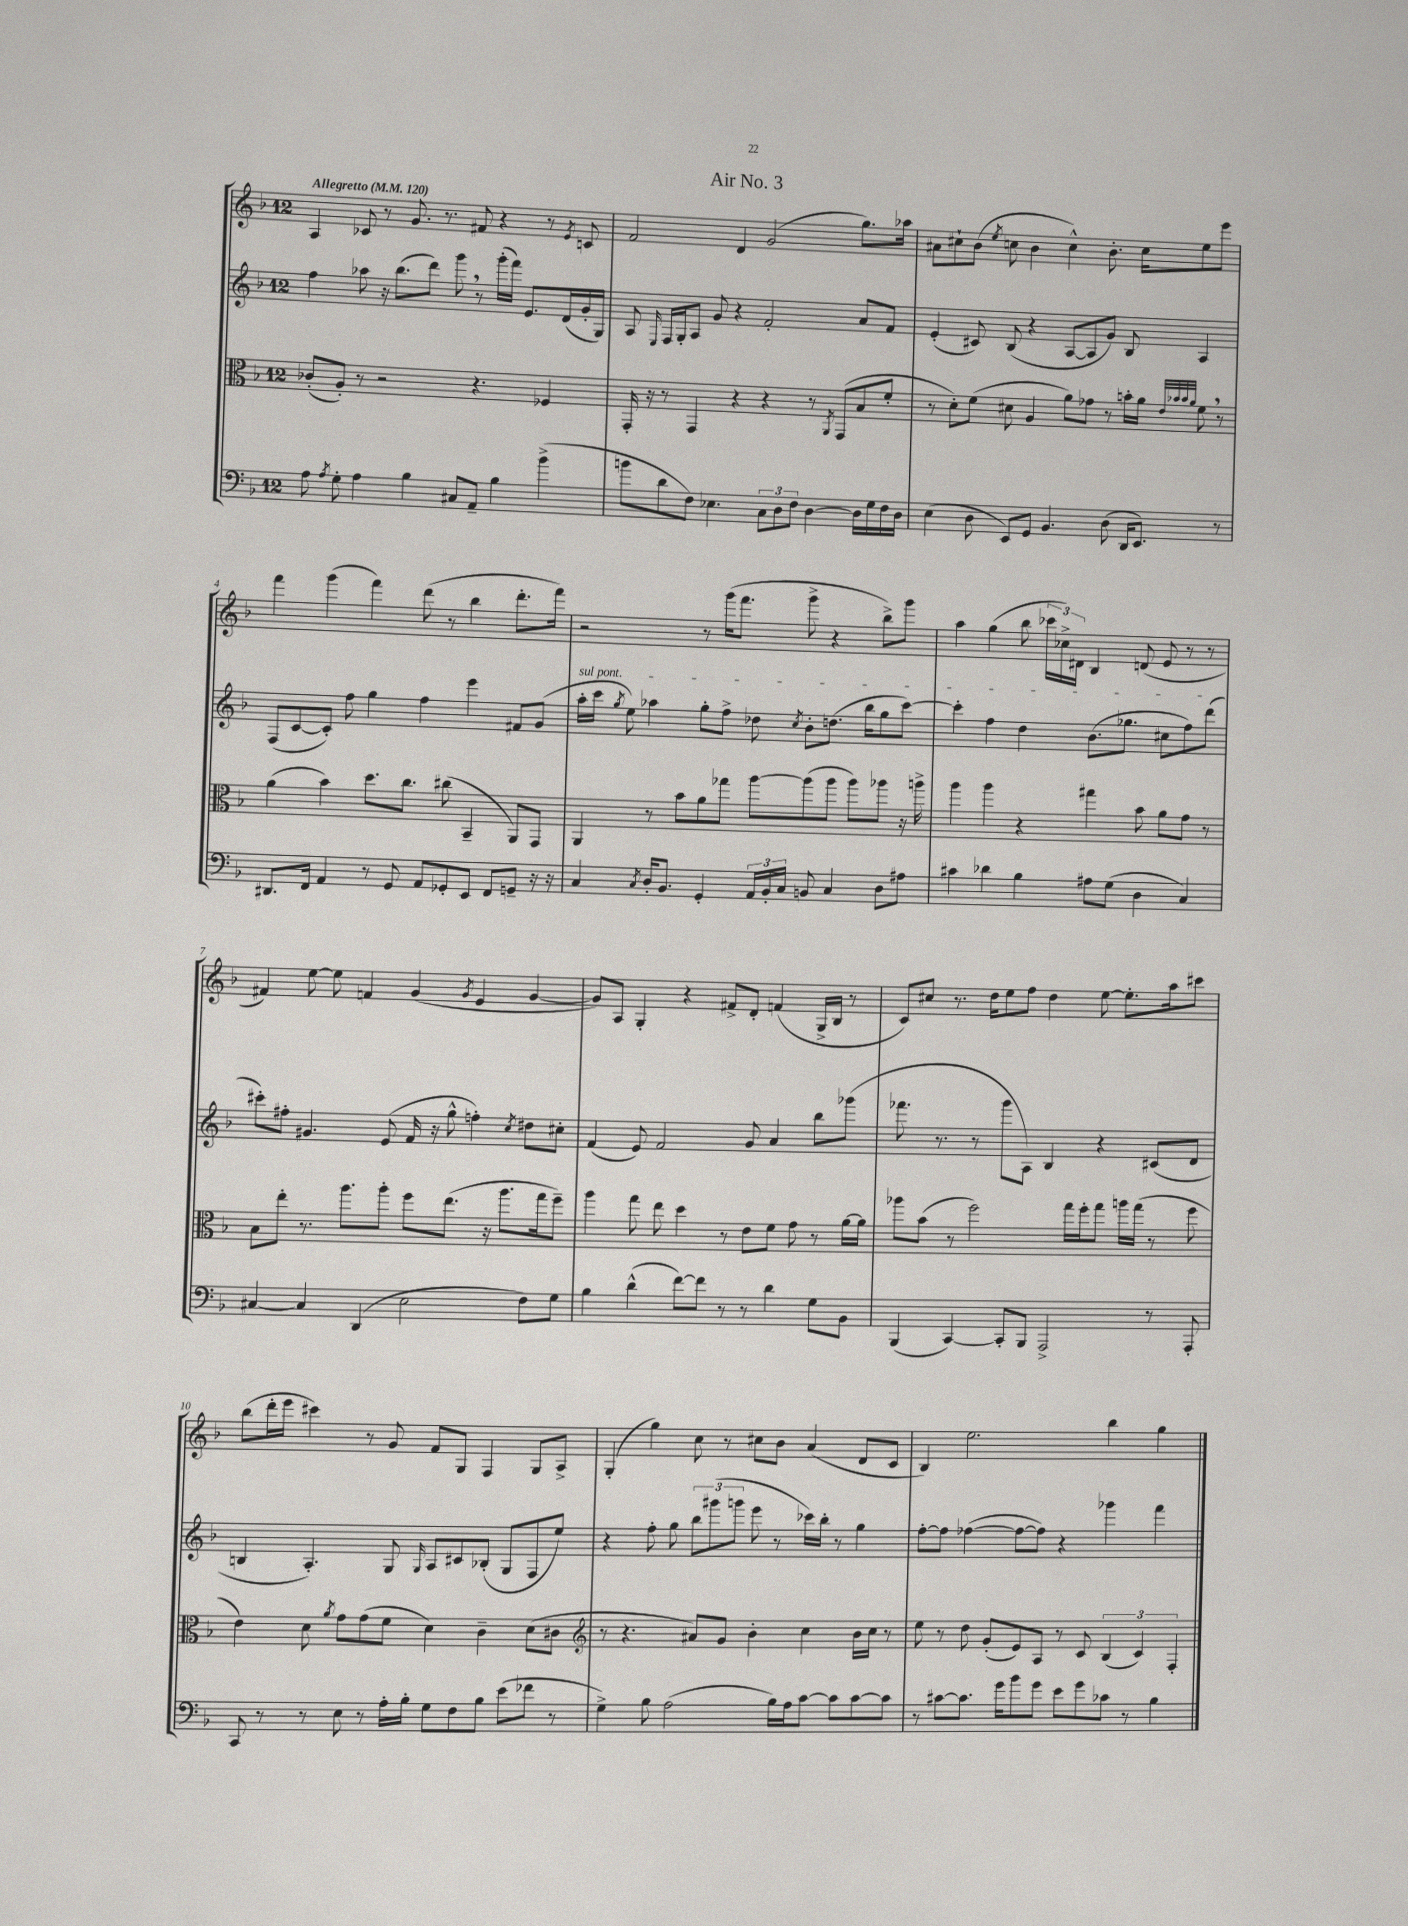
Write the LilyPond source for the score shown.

\header { title = "Air No. 3" }
<<
\new StaffGroup <<
\new Staff = "s0" {
    \clef treble \key f \major \once \override Staff.TimeSignature.style = #'single-digit \time 12/8 \tempo "Allegretto" 4 = 120
    \autoBeamOff a4 ces'8 r8 g'8. r8. fis'8 r4 r8 \acciaccatura { e'8 } c'8 |
    f'2 d'4 g'2( g''8.[) aes''16] |
    ais'8[ cis''8-! bes'8]( \acciaccatura { e''8 } c''8 bes'4 c''4-^) bes'8.-. c''16[ e''8 e'''8] |
    f'''4 g'''4( f'''4) d'''8( r8 bes''4 d'''8.[-. f'''16]) |
    r2 r8 g'''16[( f'''8.] g'''8-> r4 bes''8[->) g'''8] |
    a''4 g''4( bes''8 \tuplet 3/2 { ces'''16[ ces''16->) dis'16] } bes4 d'8( e'8 r8 r8 |
    fis'4) e''8~ e''8 f'4 g'4( \acciaccatura { g'8 } e'4 g'4~ |
    g'8[) a8] g4-. r4 fis'8[-> d'8]-. f'4( g16[-> bes16] r8 |
    c'8[) cis''8] r8. d''16[ e''8 f''8] d''4 e''8~ e''8.[-. a''16 cis'''8] |
    bes''8[( d'''16-. e'''16] cis'''4) r8 g'8 f'8[ g8] f4 g8[ a8]-> |
    g4-.( g''4) c''8 r8 cis''8[ bes'8] a'4( d'8[ c'8] |
    bes4) e''2. bes''4 g''4 \bar "|." |
}
\new Staff = "s1" {
    \clef treble \key f \major \once \override Staff.TimeSignature.style = #'single-digit \time 12/8
    \autoBeamOff f''4 aes''8 r16 bes''8.[( d'''8]) g'''8 \breathe r8 g'''16[-.( f'''16]) e'8.[ d'16( g'16-. g16]) |
    a8 \grace { e16 } f16[ g16-. a8] g'8 r4 f'2-. a'8[ f'8] |
    e'4-.( cis'8) bes8( r4 a8[~ a8 g'8]) bes8 a4 |
    f8[( c'8~ c'8]-.) f''8 g''4 f''4 e'''4 fis'8[ g'8]( |
    \once \override TextSpanner.bound-details.left.text = \markup { \italic "sul pont." } a''16[-.\startTextSpan c'''16] \acciaccatura { g''8 } e''8) aes''4 g''8[-. f''8]-> des''8 \acciaccatura { c''8 } bes'8[-. d''8.]( bes''16[ g''8 c'''8]~) |
    c'''4-. f''4 d''4 bes'8.[( ges''8.] cis''8[ f''8) d'''8]\stopTextSpan( |
    cis'''8[-.) fis''8]-. gis'4. e'8( f'16 r16 g''8-^ f''4-.) \acciaccatura { c''8 } dis''8[ cis''8]-. |
    f'4( e'8) f'2 g'8 a'4 bes''8[ ges'''8]( |
    fes'''8. r8. r8 g'''8[ a8]) bes4 r4 cis'8[( d'8] |
    b4 a4.-.) g8 \grace { g16 } a8[ cis'8 bes8]-.( g8[ f8 e''8]) |
    r4 f''8-. g''8 \tuplet 3/2 { bes''8[ gis'''8( g'''8] } e'''8 r8 ces'''16[) bes''16]-. r8 g''4 |
    f''8[~-. f''8] fes''4~( fes''8[~ fes''8]) r4 ges'''4 f'''4 \bar "|." |
}
\new Staff = "s2" {
    \clef alto \key f \major \once \override Staff.TimeSignature.style = #'single-digit \time 12/8
    \autoBeamOff ces'8[-.( a8]-.) r8 r2 r4. fes4 |
    g,16-. r16 r8 g,4 r4 r4 r8 \acciaccatura { a,8 } g,8[( bes8 f'8]-. |
    r8 d'8[-.) f'8]( dis'8 a4 a'8[) ges'8] r8 b'16[-. a'16] \grace { e'32[ bes'32 bes'32 a'32] } f'8 \breathe r8 |
    a'4( bes'4) d''8.[ c''8.] cis''8( bes,4-- a,8[) g,8] |
    a,4 r8 bes'8[ a'8 ges''8] a''8[~ a''8( a''8] a''8[) aes''8] r16 a''16-> |
    a''4 a''4 r4 gis''4 bes'8 a'8[ g'8] r8 |
    bes8[ e''8]-. r8. a''8.[ a''8]-. f''8[ e''8.]( r16 a''8.[ g''16 f''8]--) |
    a''4 g''8 e''8 d''4 r8 e'8[ f'8] g'8 r8 a'16[~ a'16] |
    aes''8[ bes'8]( r8 f''2) g''16[ f''16-. g''8] a''16[ g''16]( r8 f''8 |
    e'4) d'8 \acciaccatura { a'8 } g'8[ g'8( f'8] d'4) c'4-- d'8[( cis'8] |
    \clef treble r8 r4. ais'8[) g'8] bes'4-. c''4 bes'16[ c''16] r8 |
    e''8 r8 d''8 g'8[-.( e'8) a8] r8 c'8 \tuplet 3/2 { bes4( c'4) f4-. } \bar "|." |
}
\new Staff = "s3" {
    \clef bass \key f \major \once \override Staff.TimeSignature.style = #'single-digit \time 12/8
    \autoBeamOff a8 \acciaccatura { a8 } g8-. a4 bes4 cis8[ a,8]-- bes4 bes'4->( |
    b'8[ d'8 f8]) ees4. \tuplet 3/2 { c8[ d8 f8] } d4~ d16[ g16 f16 d16] |
    e4( d8 e,8[) g,8] bes,4. d8( d,16[ e,8.]) r8 |
    dis,8.[ f,16] a,4 r8 g,8 a,8[ ges,8-. e,8] f,8[ g,8]-- r16 r16 |
    c4 \acciaccatura { c8 } d16[-. bes,8.] g,4-. \tuplet 3/2 { a,16[ bes,16-. c16] } b,8 c4 d8[ ais8] |
    cis'4 des'4 bes4 ais8[ g8]( d4 c4) |
    cis4~ cis4 d,4( e2 f8[) g8] |
    bes4 d'4-^( f'8[~) f'8] r8 r8 d'4 g8[ bes,8] |
    bes,,4( c,4~) c,8[-. bes,,8] a,,2-> r8 a,,8-. |
    c,8 r8 r8 e8 r8 a16[-. bes16]-. g8[ f8 bes8] e'8[( fes'8] r8 |
    g4->) bes8 a2( bes16[) a16 c'8]~ c'8[ c'8~ c'8] |
    r8 cis'8[~ cis'8.] g'16[ bes'8 g'8] e'8[ g'8 ces'8] r8 bes4 \bar "|." |
}
>>
>>
